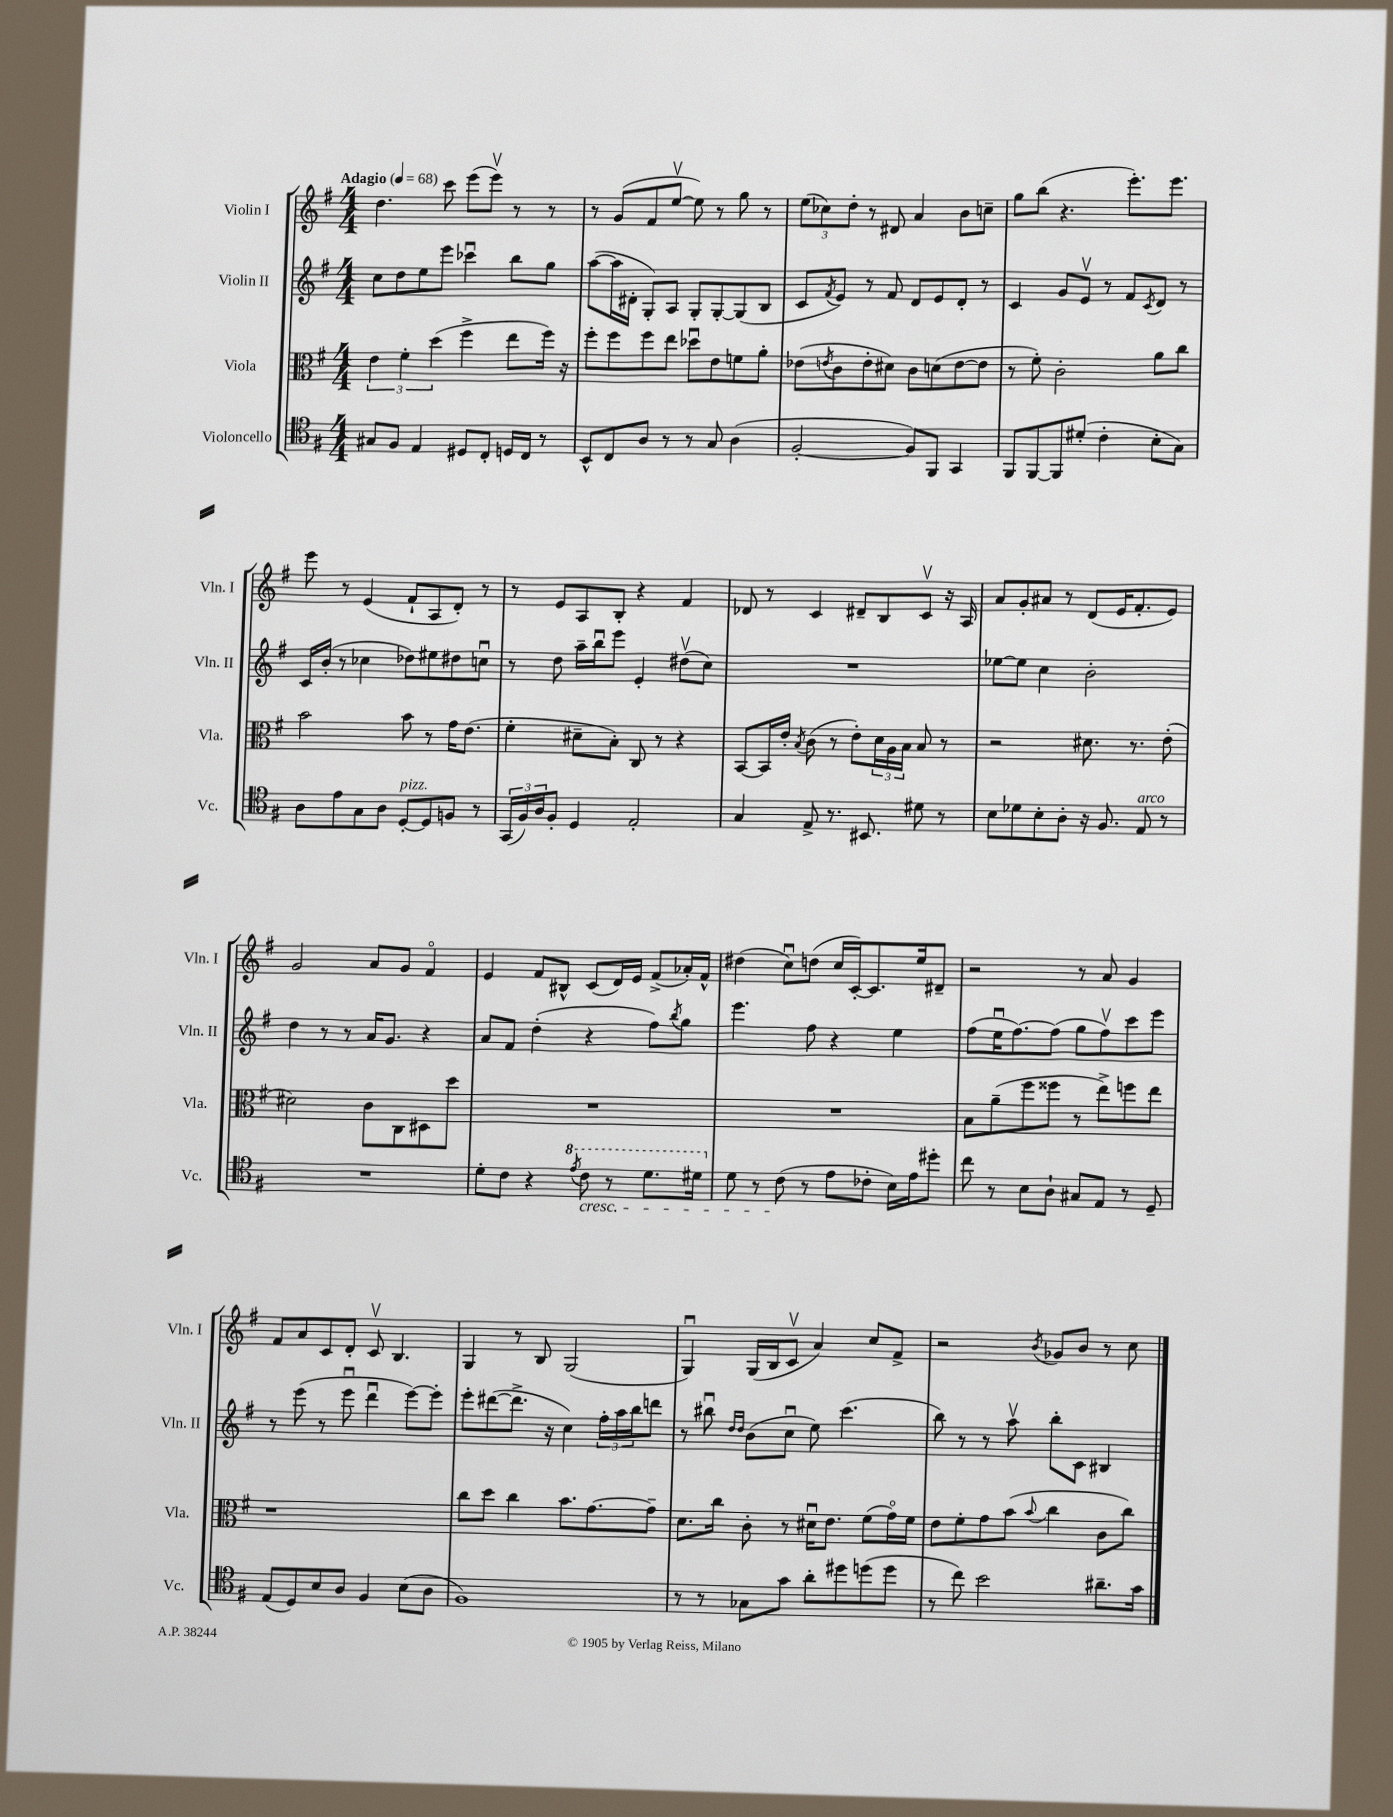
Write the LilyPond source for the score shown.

<<
\new StaffGroup <<
\new Staff = "s0" \with { instrumentName = "Violin I" shortInstrumentName = "Vln. I" } {
    \clef treble \key g \major \numericTimeSignature \time 4/4 \tempo "Adagio" 4 = 68
    d''4. c'''8 e'''8( e'''8\upbow) r8 r8 |
    r8 g'8( fis'8 e''8~\upbow e''8) r8 g''8 r8 |
    \tuplet 3/2 { e''8( ces''8) d''8-. } r8 dis'8 a'4 b'8 c''8-- |
    g''8 b''8( r4. e'''8.-.) e'''8. |
    e'''8 r8 e'4( fis'8-! a8 d'8-.) r8 |
    r8 e'8 a8 b8-. r4 fis'4 |
    des'8 r8 c'4 dis'8-- b8 c'8\upbow r16 a16 |
    a'8 g'8-. ais'8 r8 d'8( e'16 fis'8.-. e'8) |
    g'2 a'8 g'8 fis'4\flageolet |
    e'4 fis'8 bis8-^ c'8( d'16) e'16 fis'8->( aes'16-.) fis'16-^ |
    dis''4( c''8\downbow) d''8( c''16 c'16~-.) c'8. e''16 dis'8-- |
    r2 r8 a'8 g'4 |
    fis'8 a'8 c'8 d'8-. c'8\upbow b4. |
    g4 r8 b8 g2( |
    g4\downbow) g16( b16 c'8\upbow a'4) c''8 fis'8-> |
    r2 \acciaccatura { b'8 } ges'8 b'8 r8 c''8 \bar "|." |
}
\new Staff = "s1" \with { instrumentName = "Violin II" shortInstrumentName = "Vln. II" } {
    \clef treble \key g \major \numericTimeSignature \time 4/4
    c''8 d''8 e''8 e'''8 ces'''4\downbow b''8 g''8 |
    a''8~( a''16 dis'16-. g8-.) a8 g8-. g8~-. g8( b8 |
    c'8 \acciaccatura { fis'8 } e'8) r8 fis'8 d'8 e'8 d'8-. r8 |
    c'4 g'8 e'8\upbow r8 fis'8 \acciaccatura { c'8 } d'8 r8 |
    c'16 b'16-.( r8 ces''4 des''8) eis''8 dis''8 c''8\downbow |
    r8 d''8 a''16-- b''16\downbow e'''8 e'4-. dis''8\upbow( c''8) |
    R1 |
    ees''8~ ees''8 c''4 b'2-. |
    d''4 r8 r8 a'16 g'8. r4 |
    a'8 fis'8 d''4-.( r4 fis''8) \acciaccatura { b''8 } g''8 |
    e'''4. fis''8 r4 e''4 |
    fis''8( e''16\downbow fis''8.~) fis''8( g''8 fis''8\upbow) c'''8 e'''8 |
    r8 e'''8( r8 e'''8\downbow d'''4\downbow e'''8~) e'''8-. |
    e'''8-. dis'''8~( dis'''8.-> r16 c''4) \tuplet 3/2 { fis''16-. a''16 b''16 } d'''8 |
    r8 bis''8\downbow \grace { d''16 d''16 } b'8( c''8\downbow e''8) c'''4.( |
    b''8) r8 r8 a''8\upbow b''8-. c'8 bis4 \bar "|." |
}
\new Staff = "s2" \with { instrumentName = "Viola" shortInstrumentName = "Vla." } {
    \clef alto \key g \major \numericTimeSignature \time 4/4
    \tuplet 3/2 { e'4 fis'4-. d''4( } fis''4-> e''8 fis''16) r16 |
    fis''8-. fis''8 fis''8 e''8 des''8\downbow e'8 f'8 a'8-. |
    ees'8( \acciaccatura { e'8 } c'8 e'8-. dis'8) c'8 d'8( e'8~ e'8 |
    r8 fis'8-.) c'2-. a'8 c''8 |
    b'2 b'8 r8 g'16 e'8.( |
    fis'4-. dis'8-- b8-.) c8 r8 r4 |
    b,8~ b,16 e'16-. \acciaccatura { b8 } c'8( r8 e'8-.) \tuplet 3/2 { d'16 a16 b16 } b8 r8 |
    r2 dis'8. r8. e'8-.( |
    dis'2) c'8 c8 dis8 d''8 |
    R1 |
    R1 |
    b8 a'8--( fis''8 fisis''8 r8 e''8->) f''8 e''8 |
    r1 |
    c''8 d''8 c''4 b'8. g'8.~ g'8-- |
    d'8. c''16 c'8-. r8 dis'16\downbow e'8. fis'8( g'16\flageolet) fis'16 |
    e'8 fis'8-. g'8 b'8( \appoggiatura { b'8 } c''4 c'8 c''8) \bar "|." |
}
\new Staff = "s3" \with { instrumentName = "Violoncello" shortInstrumentName = "Vc." } {
    \clef tenor \key g \major \numericTimeSignature \time 4/4
    gis8 fis8 e4 dis8 c8-. d16 c16 r8 |
    b,8-^ c8 a8 r8 r8 g8 a4( |
    fis2~-. fis8) fis,8 g,4 |
    fis,8 fis,8~ fis,8 dis'8-.( c'4-. b8-. g8) |
    a8 e'8 g8 a8 d8~-.^\markup { \italic "pizz." } d8 f8 r8 |
    \tuplet 3/2 { g,16( fis16) a16 } fis8-. d4 e2-. |
    g4 e8-> r8. bis,8. dis'8 r8 |
    b8 des'8 b8-. a8-. r16 fis8. e8^\markup { \italic "arco" } r8 |
    R1 |
    d'8-. c'8 r4 \ottava #1 \acciaccatura { e''8 } c''8\cresc r8 d''8. dis''16 \ottava #0 |
    d'8 r8 c'8\!( r8 e'8 ces'8-. b16) e'16 dis''8-. |
    c''8 r8 b8 a8-! gis8 e8 r8 d8-- |
    e8( d8) b8 a8 fis4 b8( a8 |
    fis1) |
    r8 r8 ges8 g'8 a'8-. dis''8 d''8( d''8 |
    r8 c''8) b'2 ais'8.-- g'16 \bar "|." |
}
>>
>>
\layout { \context { \Score \remove "Bar_number_engraver" } }
